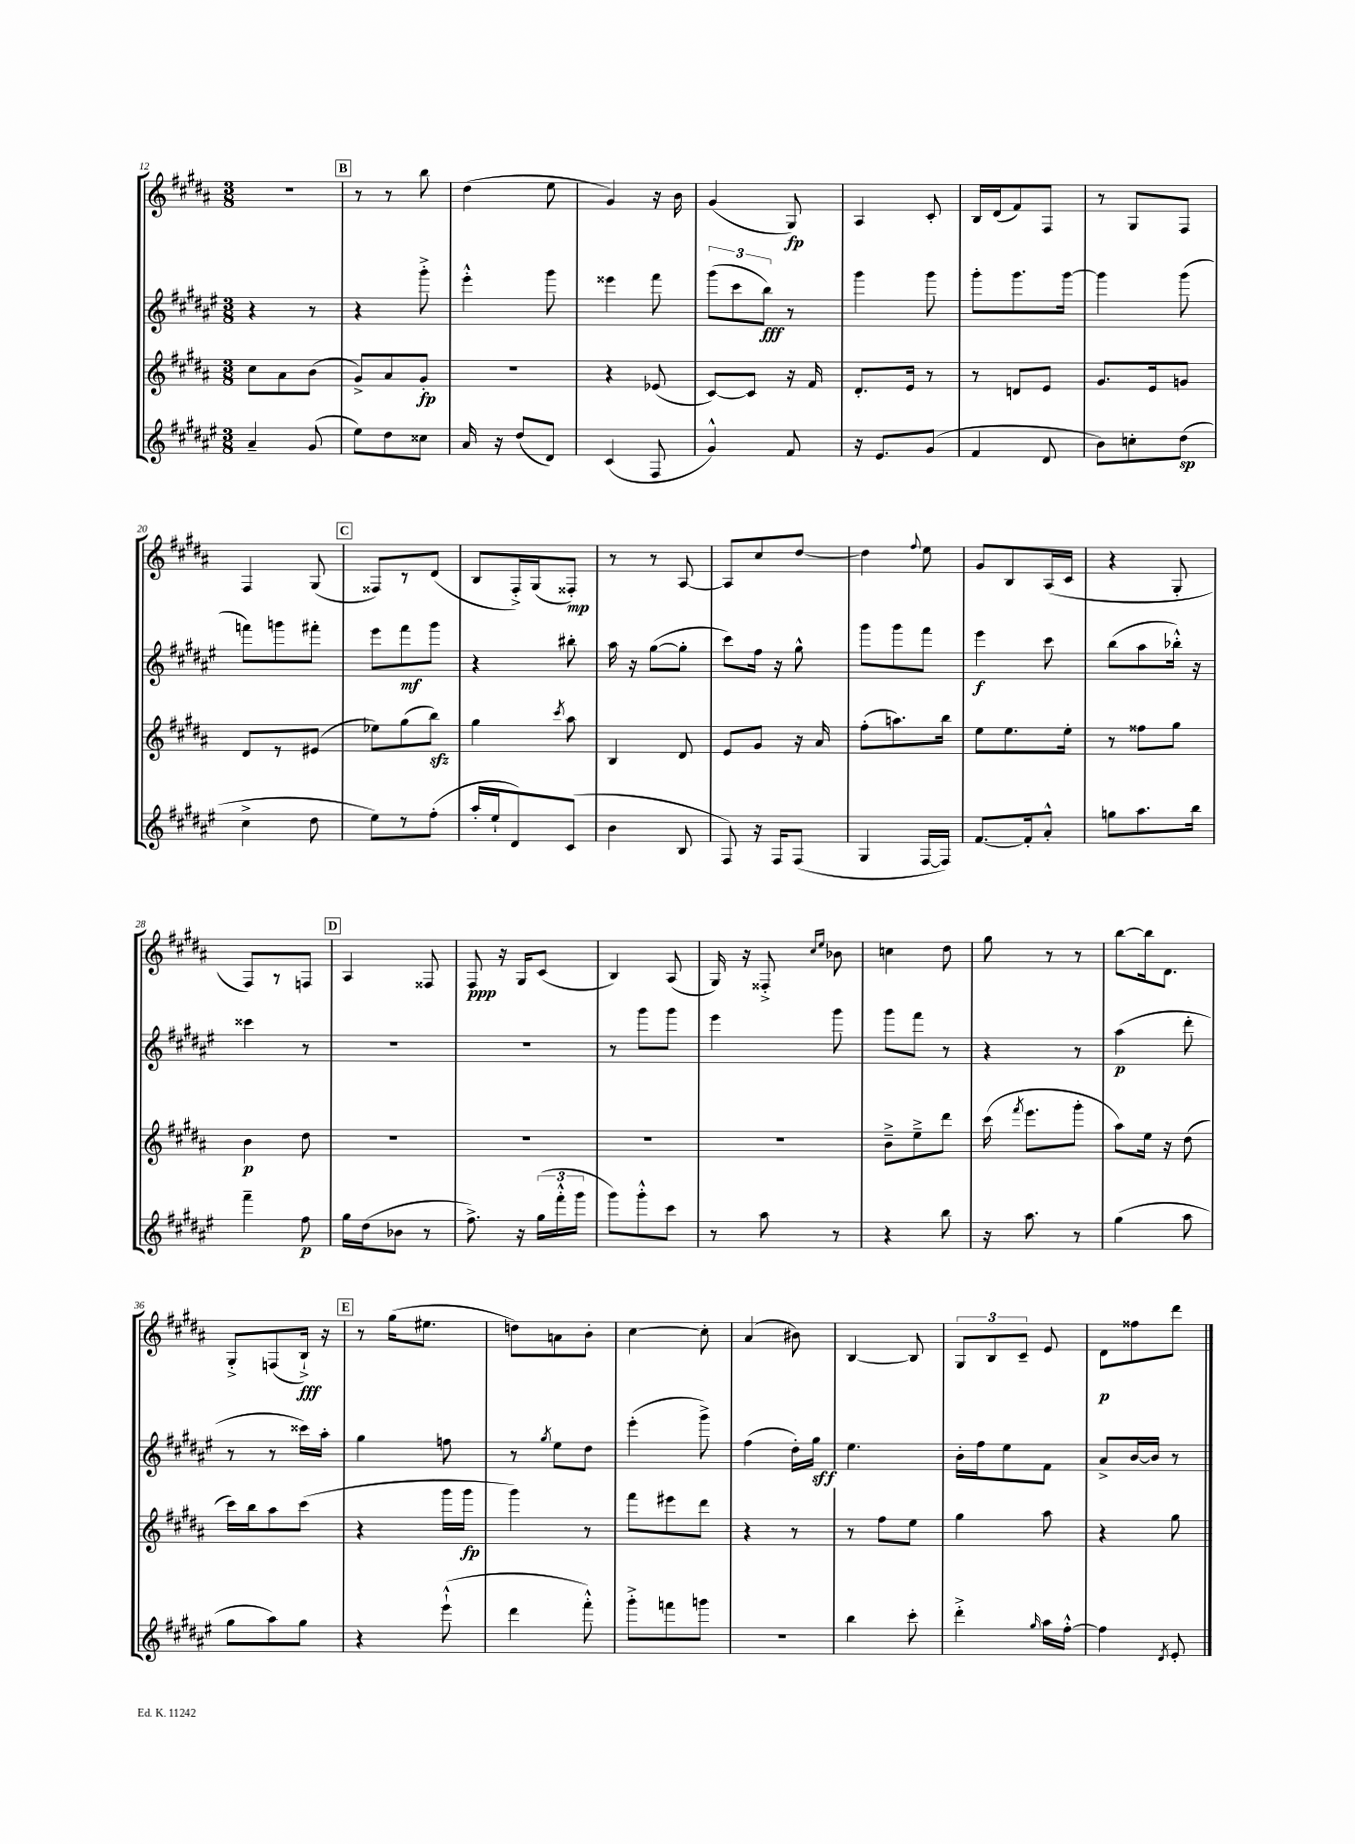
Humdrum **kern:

**kern	**kern	**kern	**kern
*staff4	*staff3	*staff2	*staff1
*clefG2	*clefG2	*clefG2	*clefG2
*k[f#c#g#d#a#e#]	*k[f#c#g#d#a#]	*k[f#c#g#d#a#e#]	*k[f#c#g#d#a#]
*M3/8	*M3/8	*M3/8	*M3/8
4a#~	8cc#	4r	4.r
.	8a#	.	.
(8g#	(8b	8r	.
=	=	=	=
8ee#)	8g#^)	4r	8r
8dd#	8a#	.	8r
8cc##	8g#'	8ggg#'^	8bb
=	=	=	=
16a#	4.r	4eee#'^^	(4dd#
16r	.	.	.
(8dd#	.	.	.
8d#)	.	8ggg#	8ee
=	=	=	=
(4c#	4r	4eee##	4g#)
8F#	(8e-	8fff#	16r
.	.	.	16b
=	=	=	=
4g#^^)	[8c#)	(12ggg#	(4g#
.	.	12ccc#	.
.	8c#]	.	.
.	.	12bb)	.
8f#	16r	8r	8G#)
.	16f#	.	.
=	=	=	=
16r	8.d#'	4ggg#	4A#
8.e#	.	.	.
.	16e	.	.
(8g#	8r	8ggg#	8c#'
=	=	=	=
4f#	8r	8ggg#'	16B
.	.	.	(16d#
.	8d	8.ggg#	8f#)
8d#	8e	.	8F#
.	.	[16ggg#	.
=	=	=	=
8b)	8.g#	4ggg#]	8r
8cc'	.	.	8G#
.	16e	.	.
(8dd#	8g	(8ggg#	8F#
=	=	=	=
4cc#^	8d#	8fff)	4F#
.	8r	8ggg	.
8dd#	(8e#	8fff#'	(8G#
=	=	=	=
8ee#)	8ee-)	8eee#	8F##)
8r	(8gg#	8fff#	8r
(8ff#'	8bb)	8ggg#	(8d#
=	=	=	=
16aa#'	4gg#	4r	8B
16ee#`	.	.	.
8d#)	.	.	16F#'^)
.	.	.	(16G#
.	8qccc#	.	.
(8c#	8aa#	8bb#'	8F##')
=	=	=	=
4b	4B	16aa#	8r
.	.	16r	.
.	.	([8gg#	8r
8B	8d#	8gg#']	[8A#
=	=	=	=
8F#)	8e	8ccc#)	8A#]
16r	8g#	16ff#	8cc#
16F#	.	16r	.
(8F#	16r	8gg#^^	[8dd#
.	16a#	.	.
=	=	=	=
4G#	(8ff#'	8ggg#	4dd#]
.	8.aa)	8ggg#	.
.	.	.	8qqff#
[16F#	.	8fff#	8ee
16F#])	16bb	.	.
=	=	=	=
[8.f#	8ee	4eee#	8g#
.	8.ee	.	8B
16f#']	.	.	.
8a#'^^	.	8ccc#	(16A#
.	16ee'	.	16c#
=	=	=	=
8gg	8r	(8bb	4r
8.aa#	8ff##	8aa#	.
.	8gg#	16bb-'^^)	8G#'
16bb	.	16r	.
=	=	=	=
4fff#~	4b	4ccc##	8F#)
.	.	.	8r
8ff#	8dd#	8r	8F
=	=	=	=
16gg#	4.r	4.r	4A#
(16dd#	.	.	.
8b-	.	.	.
8r	.	.	8F##
=	=	=	=
8.ff#^)	4.r	4.r	8F#
.	.	.	16r
16r	.	.	16G#
(24gg#	.	.	(8c#
24fff#'^^	.	.	.
24ggg#	.	.	.
=	=	=	=
8ggg#)	4.r	8r	4B)
8ggg#'^^	.	8ggg#	.
8ccc#	.	8ggg#	(8A#
=	=	=	=
8r	4.r	4eee#	16G#)
.	.	.	16r
8aa#	.	.	8F##'^
.	.	.	16qqcc#
.	.	.	16qqee
8r	.	8ggg#	8b-
=	=	=	=
4r	8b~^	8ggg#	4cc
.	8ee~^	8fff#	.
8bb	8ddd#	8r	8dd#
=	=	=	=
16r	(16ccc#	4r	8gg#
.	8qfff#	.	.
8.aa#	8.eee	.	.
.	.	.	8r
8r	8ggg#'	8r	8r
=	=	=	=
(4gg#	8aa#)	(4aa#	[8bb
.	16ee	.	16bb]
.	16r	.	8.d#
8aa#	(8dd#	8ddd#'	.
=	=	=	=
8gg#	16ccc#)	8r	8G#'^
.	16bb	.	.
8aa#)	8aa#	8r	(8F
8gg#	(8ccc#	16ccc##)	16B`^)
.	.	16aa#'	16r
=	=	=	=
4r	4r	4gg#	8r
.	.	.	(16gg#
.	.	.	8.ee#
(8eee#`^^	16ggg#	8ff	.
.	16ggg#	.	.
=	=	=	=
4ddd#	4ggg#)	8r	8dd)
.	.	8qgg#	.
.	.	8ee#	8a
8fff#'^^)	8r	8dd#	8b'
=	=	=	=
8ggg#'^	8fff#	(4eee#'	[4cc#
8fff	8eee#	.	.
8ggg	8ddd#	8ggg#^)	8cc#']
=	=	=	=
4.r	4r	(4ff#	(4a#
.	8r	16dd#')	8b#)
.	.	16gg#	.
=	=	=	=
4bb	8r	4.ee#	[4B
.	8ff#	.	.
8ccc#'	8ee	.	8B]
=	=	=	=
4ddd#'^	4gg#	16b'	12G#
.	.	16ff#	.
.	.	.	12B
.	.	8ee#	.
.	.	.	12c#~
16qqgg#	.	.	.
16aa#	8aa#	8f#	8e
[16ff#'^^	.	.	.
=	=	=	=
4ff#]	4r	8a#^	8d#
.	.	[16b	8ff##
.	.	16b]	.
8qd#	.	.	.
8e#'	8gg#	8r	8ddd#
==	==	==	==
*-	*-	*-	*-
